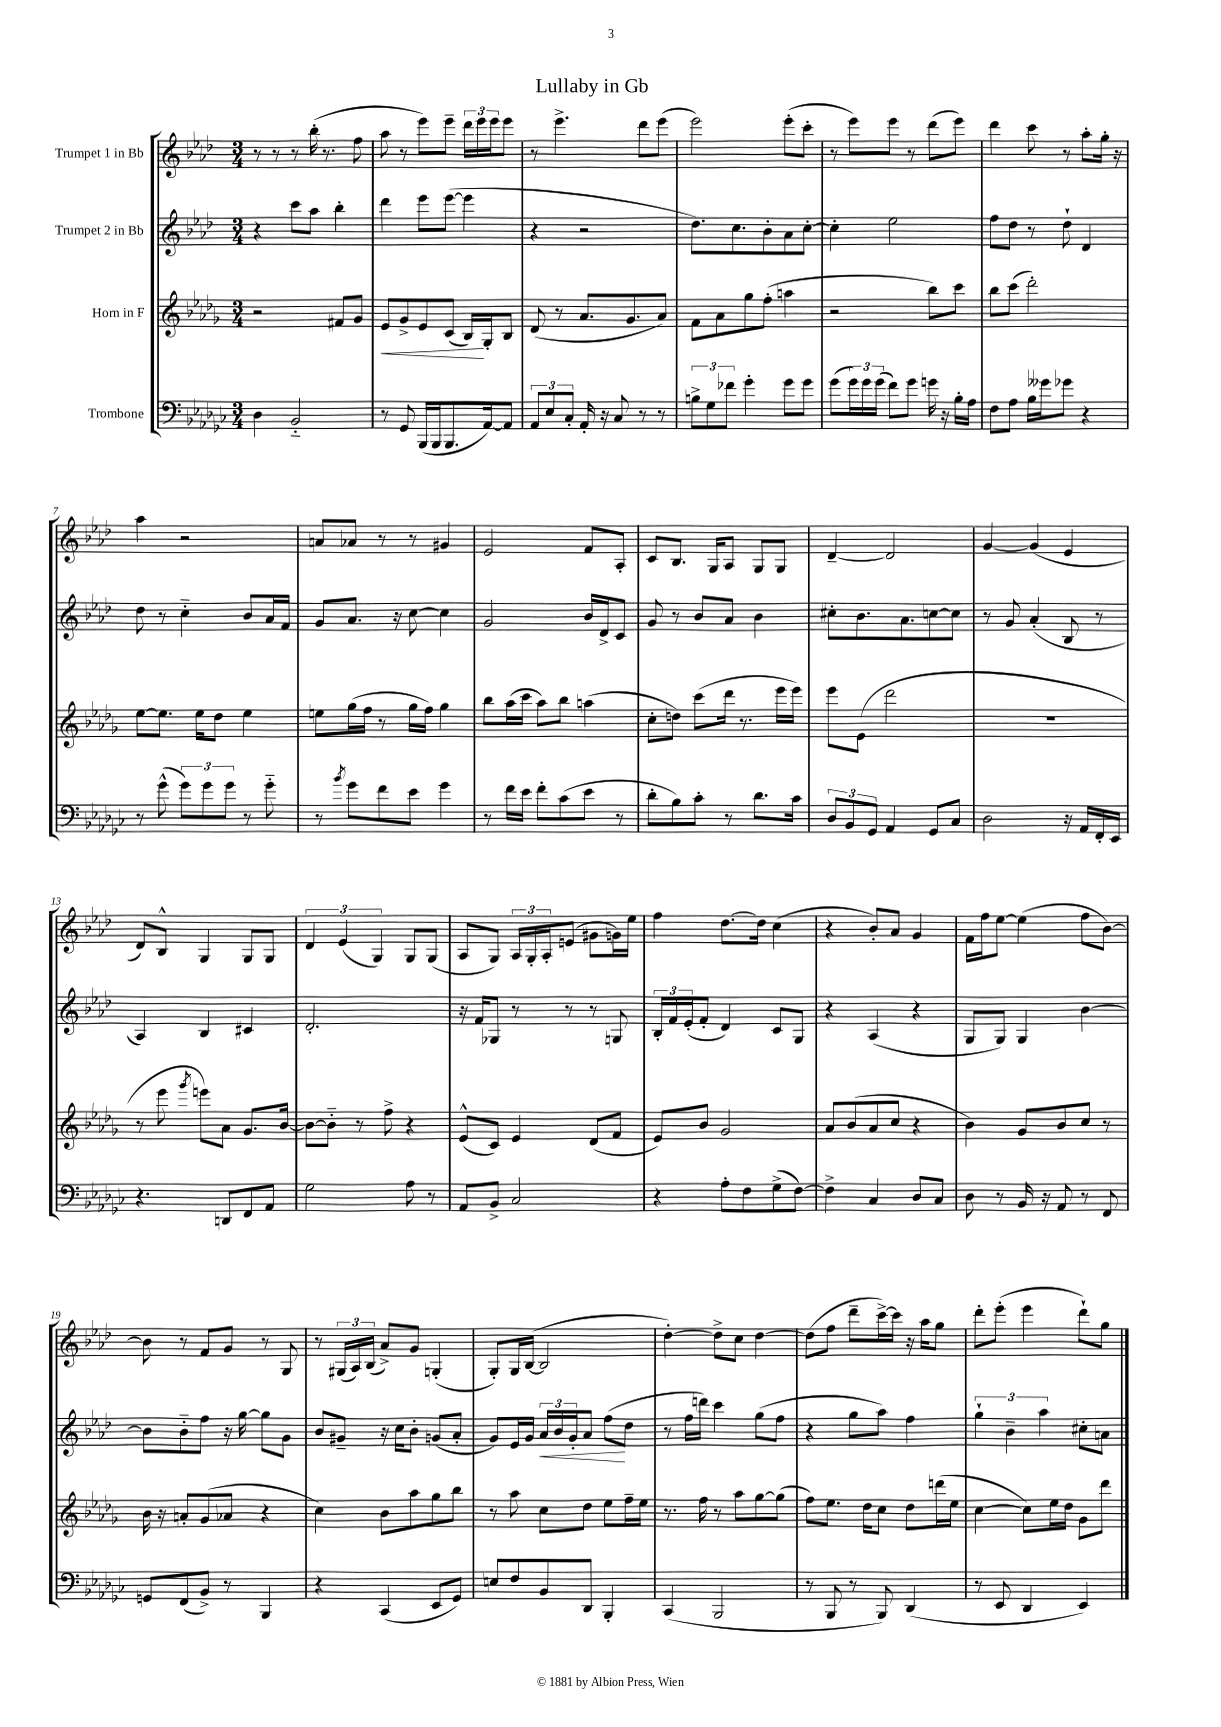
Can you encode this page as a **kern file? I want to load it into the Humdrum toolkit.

**kern	**kern	**kern	**kern
*staff4	*staff3	*staff2	*staff1
*clefF4	*clefG2	*clefG2	*clefG2
*k[b-e-a-d-g-c-]	*k[b-e-a-d-g-]	*k[b-e-a-d-]	*k[b-e-a-d-]
*M3/4	*M3/4	*M3/4	*M3/4
4D-\	2r	4r	8r
.	.	.	8r
2BB-'~/	.	8ccc\L	8r
.	.	8aa-\J	(16bb-'\
.	.	.	8.r
.	8f#/L	4bb-'\	.
.	8g-/J	.	8ff\
=	=	=	=
8r	8e-/L	4ddd-\	8aa-\
8GG-/	8g-^/	.	8r
(16BBB-/LL	8e-/	8eee-\L	8eee-\L)
16BBB-/J	.	.	.
8.BBB-/	(8c/J	([8eee-\J	8eee-~\J
.	16B-/LL)	4eee-\]	24ddd-\LL
.	.	.	24eee-\
[16AA-/k)	16G-'/J	.	.
.	.	.	24eee-\J
8AA-/]J	8B-/J	.	8eee-\J
=	=	=	=
12AA-/L	(8d-/	4r	8r
12E-/	.	.	.
.	8r	.	4.eee-^\
12C-'/J	.	.	.
16AA-'/	8.a-/L	2r	.
16r	.	.	.
8C-/	.	.	.
.	8.g-/	.	.
8r	.	.	8ddd-\L
8r	8a-/J)	.	(8eee-\J
=	=	=	=
12B^\L	8f\L	8.dd-\L)	2eee-\)
12G-\	.	.	.
.	8a-\	.	.
12f-\J	.	.	.
.	.	8.cc\	.
4g-'\	8gg-\	.	.
.	(8ff'\J	8b-'\	.
8g-\L	4aa\	8a-\	(8eee-'\L
8g-\J	.	[8cc'\J	8ccc'\J
=	=	=	=
(8g-\L	2r	4cc'\]	8r
24g-\L)	.	.	8eee-\L)
24g-\	.	.	.
(24g-\JJ	.	.	.
8f\L)	.	2ee-\	8eee-\J
8g-\J	.	.	8r
16g\	8bb-\L)	.	(8ddd-\L
16r	.	.	.
16B-'\LL	8ccc\J	.	8eee-\J)
16A-\JJ	.	.	.
=	=	=	=
8F\L	8bb-\L	8ff\L	4ddd-\
8A-\J	(8ccc\J	8dd-\J	.
16B-\LL	2ddd-'\)	8r	8ccc\
16g--\J	.	.	.
8g-\J	.	8dd-`\	8r
4r	.	4d-/	8aa-'\L
.	.	.	16gg'\Jk
.	.	.	16r
=	=	=	=
8r	[8ee-\L	8dd-\	4aa-\
(8g-^^\	8.ee-\]J	8r	.
12g-\L)	.	4cc'~\	2r
.	16ee-\LK	.	.
12g-\	.	.	.
.	8dd-\J	.	.
12g-\J	.	.	.
8r	4ee-\	8b-/L	.
8g-'~\	.	16a-/L	.
.	.	16f/JJ	.
=	=	=	=
8r	8ee\L	8g/L	8a/L
8qb-/	.	.	.
8g-\L	(16gg-\L	8.a-/J	8a-/J
.	16ff\JJ	.	.
8f\	8r	.	8r
.	.	16r	.
8e-\J	16gg-\LL	[8cc\	8r
.	16ff\JJ)	.	.
4g-\	4gg-\	4cc\]	4g#/
=	=	=	=
8r	8bb-\L	2g/	2e-/
16f\LL	(16aa-\L	.	.
16e-\JJ	16ccc\JJ	.	.
8f'\L	8aa-\L)	.	.
(8c-\	8bb-\J	.	.
8e-\J	(4aa\	16b-/LL	8f/L
.	.	16d-^/J	.
8r	.	8c/J	8A-'/J
=	=	=	=
8d-'\L	8cc'\L	8g/	8c/L
8B-\)	8dd\J)	8r	8.B-/J
8c-'\J	(8ccc\L	8b-/L	.
.	.	.	16G/LK
8r	16ddd-\Jk	8a-/J	8A-/J
.	8.r	.	.
8.d-\L	.	4b-\	8G/L
.	16eee-\LL	.	8G/J
16c-\Jk	16eee-\JJ)	.	.
=	=	=	=
12D-/L	8eee-\L	8cc#'\L	[4d-~/
12BB-/	.	.	.
.	(8e-\J	8.b-\	.
12GG-/J	.	.	.
4AA-/	2ddd-\	.	2d-/]
.	.	8.a-\	.
8GG-/L	.	[8cc\	.
8C-/J	.	8cc\]J	.
=	=	=	=
2D-\	2.r	8r	[4g/
.	.	8g/	.
.	.	(4a-'/	(4g/]
16r	.	8B-/	4e-/
16AA-/LL	.	.	.
16FF'/	.	8r	.
16EE-/JJ	.	.	.
=	=	=	=
4.r	8r	4A-/)	8d-/L)
.	8eee-\	.	8B-^^/J
.	8qggg-/	.	.
.	8eee\L)	4B-/	4G/
8DD/L	8a-\J	.	.
8FF/	8.g-/L	4c#/	8G/L
8AA-/J	.	.	8G/J
.	[16b-/Jk	.	.
=	=	=	=
2G-\	8b-\_L	2.d-'/	6d-/
.	8b-'~\]J	.	.
.	.	.	(6e-/
.	8r	.	.
.	.	.	6G/)
.	8ff^\	.	.
8A-\	4r	.	8G/L
8r	.	.	(8G/J
=	=	=	=
8AA-/L	(8e-^^/L	16r	8A-/L
.	.	16f/LK	.
8BB-^/J	8c/J)	8G-/J	8G/J)
2C-/	4e-/	8r	24A-/LL
.	.	.	24G'/
.	.	.	24A-'/J
.	.	8r	(8e/J
.	(8d-/L	8r	8g#\L
.	8f/J	8G/	16g\L)
.	.	.	16ee-\JJ
=	=	=	=
4r	8e-/L)	24B-'/LL	4ff\
.	.	24f/	.
.	.	(24e-'/J	.
.	8b-/J	8f'/J	.
8A-'\L	2g-/	4d-/)	[8.dd-\L
8F\	.	.	.
.	.	.	16dd-\]Jk
(8G-^\	.	8c/L	(4cc\
[8F\J)	.	8G/J	.
=	=	=	=
4F^\]	8a-/L	4r	4r
.	(8b-/	.	.
4C-/	8a-/	(4A-/	8b-'/L)
.	8cc/J	.	8a-/J
8D-/L	4r	4r	4g/
8C-/J	.	.	.
=	=	=	=
8D-\	4b-\)	8G/L	16f\LL
.	.	.	16ff\J
8r	.	8G/J)	[8ee-\J
16BB-/	8g-/L	4G/	(4ee-\]
16r	.	.	.
8AA-/	8b-/	.	.
8r	8cc/J	[4b-\	8ff\L
8FF/	8r	.	[8b-\J)
=	=	=	=
8GG/L	16b-\	8b-\]L	8b-\]
.	16r	.	.
(8FF/	8a'/L	8b-'~\	8r
8BB-^/J)	(8g-/	8ff\J	8f/L
8r	8a-/J	16r	8g/J
.	.	[16gg\	.
4BBB-/	4r	8gg\]L	8r
.	.	8g\J	8G/
=	=	=	=
4r	4cc\)	8b-/L	8r
.	.	8g#~/J	(24G#/LL
.	.	.	24A-/)
.	.	.	(24B-/JJ
(4CC-/	8b-\L	16r	8a-^/L)
.	.	16cc\LK	.
.	8aa-\	8b-'\J	8g/J
8EE-/L	8gg-\	(8g/L	(4G'/
8GG-/J)	8bb-\J	8a-'/J	.
=	=	=	=
8E/L	8r	8g/L)	8G'/L)
8F/	8aa-\	16e-/L	16G/L
.	.	16g/JJ	([16B-/JJ
8BB-/	8cc\L	24a-/LL	2B-/]
.	.	24b-/	.
.	.	24g'/J	.
8DD-/J	8dd-\J	8a-/J	.
4BBB-'/	8ee-\L	(8ff\L	.
.	16ff~\L	8dd-\J	.
.	16ee-\JJ	.	.
=	=	=	=
(4CC-/	8.r	8r	[4dd-'\)
.	.	16ff\LL	.
.	16ff\	16ddd\JJ)	.
2BBB-/	8r	4ccc\	8dd-^\]L
.	8aa-\L	.	8cc\J
.	[8gg-\	(8gg\L	[4dd-\
.	(8gg-\]J	8ff\J	.
=	=	=	=
8r	8ff\L)	4r	(8dd-\]L
8BBB-/	8.ee-\J	.	8ff\J
8r	.	8gg\L	8ddd-~\L
.	16dd-\LK	.	.
8BBB-/)	8cc\J	8aa-\J)	[16ccc^\L)
.	.	.	16ccc\]JJ
(4DD-/	8dd-\L	4ff\	16r
.	.	.	16aa-\LK
.	(16ddd\L	.	8gg\J
.	16ee-\JJ	.	.
=	=	=	=
8r	[4cc\	6gg`\	8ddd-'\L
8EE-/	.	.	(8eee-'\J
.	.	6b-~\	.
4DD-/	8cc\]L)	.	4eee-\
.	.	6aa-\	.
.	16ee-\L	.	.
.	16dd-\JJ	.	.
4EE-/)	8g-\L	8cc#'\L	8ddd-`\L)
.	8ddd-\J	8a\J	8gg\J
==	==	==	==
*-	*-	*-	*-
